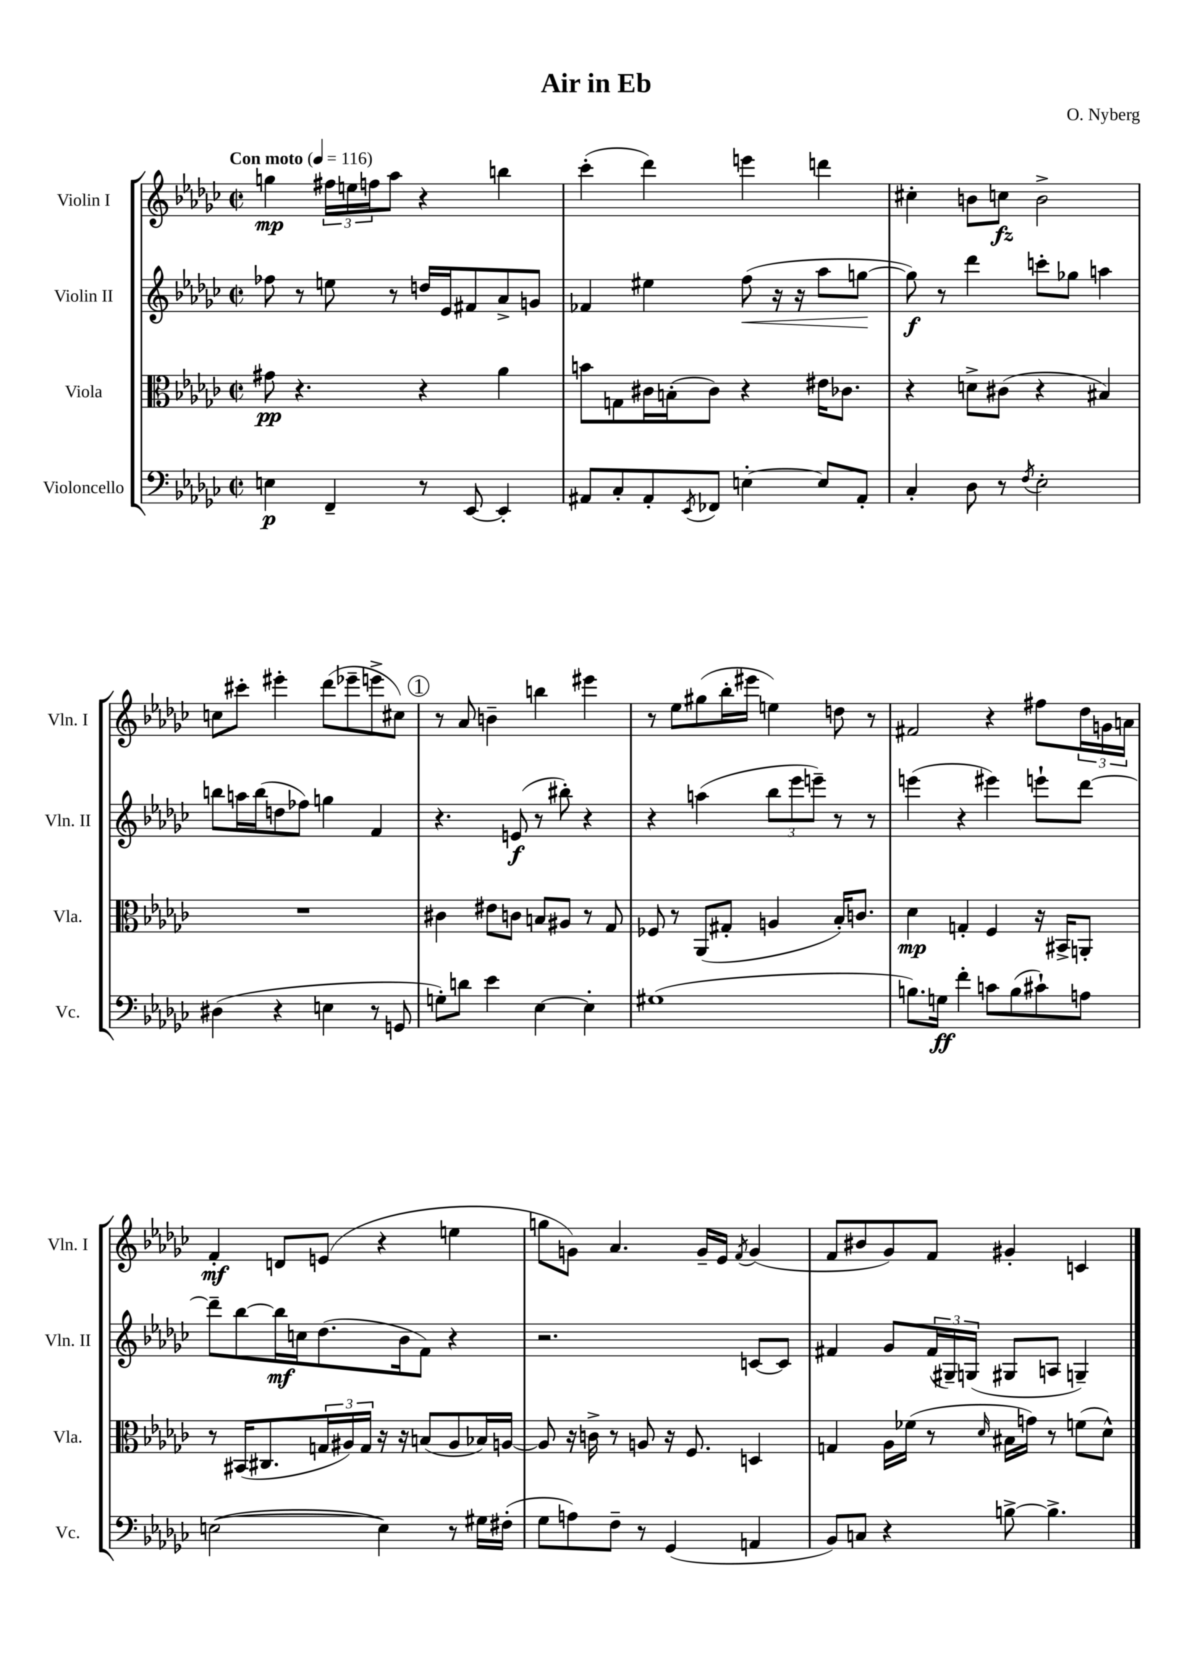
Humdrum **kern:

**kern	**kern	**kern	**kern
*staff4	*staff3	*staff2	*staff1
*clefF4	*clefC3	*clefG2	*clefG2
*k[b-e-a-d-g-c-]	*k[b-e-a-d-g-c-]	*k[b-e-a-d-g-c-]	*k[b-e-a-d-g-c-]
*M2/2	*M2/2	*M2/2	*M2/2
*met(c|)	*met(c|)	*met(c|)	*met(c|)
*MM116	*MM116	*MM116	*MM116
4E\	8g#\	8ff-\	4gg\
.	4.r	8r	.
4FF~/	.	8ee\	24ff#\LL
.	.	.	24ee\
.	.	.	24ff\J
.	.	8r	8aa-\J
8r	4r	16dd/LL	4r
.	.	16e-/J	.
[8EE-/	.	8f#/	.
4EE-'/]	4a-\	8a-^/	4bb\
.	.	8g/J	.
=	=	=	=
8AA#/L	8b\L	4f-/	(4ccc-'\
8C-'/	8G\	.	.
8AA#'/	16c#\L	4ee#\	4ddd-\)
.	(16B'\J	.	.
8qEE-/	.	.	.
8FF-/J	8c#\J)	.	.
[4E'\	4r	(8ff\	4eee\
.	.	16r	.
.	.	16r	.
8E/]L	16e#\LK	8aa-\L	4ddd\
.	8.c-\J	.	.
8AA#'/J	.	[8gg\J	.
=	=	=	=
4C-'/	4r	8gg\])	4cc#'\
.	.	8r	.
8D-\	8d^\L	4ddd-\	8b\L
8r	(8c#\J	.	8cc\J
8qF/	.	.	.
2E-'\	4r	8ccc'\L	2b^\
.	.	8gg-\J	.
.	4B#/)	4aa\	.
=	=	=	=
(4D#\	1r	8bb\L	8cc\L
.	.	16aa\L	8ccc#'\J
.	.	(16bb\J	.
4r	.	8dd\	4eee#'\
.	.	8ff-\J)	.
4E\	.	4gg\	(8ddd-\L
.	.	.	8eee-~\
8r	.	4f/	8eee^\
8GG/	.	.	8cc#\J)
=	=	=	=
8G'\L)	4c#\	4.r	8r
8d\J	.	.	8a-/
4e-\	8e#\L	.	4b~\
.	8c\J	(8e/	.
[4E-\	8B/L	8r	4bb\
.	8A#/J	8bb#'\)	.
4E-'\]	8r	4r	4eee#\
.	8G-/	.	.
=	=	=	=
(1G#	8F-/	4r	8r
.	8r	.	8ee-\L
.	(8AA-/L	(4aa\	(8gg#\
.	8G#'/J	.	16bb-'\L
.	.	.	16eee#\JJ
.	4A/	12bb-\L	4ee\)
.	.	12eee-\	.
.	.	12eee~\J)	.
.	16B-'/LK)	8r	8dd\
.	8.c/J	.	.
.	.	8r	8r
=	=	=	=
8.B\L)	4d-\	(4eee\	2f#/
16G\Jk	.	.	.
4f'\	4G'/	4r	.
8c\L	4F/	4eee#\)	4r
(8B\	.	.	.
8c#`\)	16r	8eee`\L	8ff#\L
.	16BB#^/LK	.	.
8A\J	8AA'/J	[8ddd-\J	24dd-\L
.	.	.	24g\
.	.	.	24a\JJ
=	=	=	=
([2E\	8r	8ddd-~\]L	4f'/
.	(16BB#/LK	[8bb-\	.
.	8.C#/	.	.
.	.	16bb-\]L	8d/L
.	.	16cc\J	.
.	24G/L	(8.dd-\	(8e/J
.	24A#/)	.	.
.	24G/JJ	.	.
4E\])	16r	.	4r
.	16r	16b-\k	.
.	(8B/L	8f\J)	.
8r	8A#/	4r	4ee\
16G#\LL	16B-/L)	.	.
(16F#'\JJ	[16A/JJ	.	.
=	=	=	=
8G-\L	8A/]	2.r	8gg\L
8A\)	16r	.	8g\J)
.	16c^\	.	.
8F~\J	8r	.	4.a-/
8r	8A/	.	.
(4GG-/	16r	.	.
.	8.F/	.	.
.	.	.	16g~/LL
.	.	.	16e-/JJ
.	.	.	8qf/
4AA/	4D/	[8c/L	(4g/
.	.	8c/]J	.
=	=	=	=
8BB-/L)	4G/	4f#/	8f/L
8C/J	.	.	8b#/
4r	16A-\LL	8g-/L	8g-/)
.	(16f-\JJ	.	.
.	8r	(24f#/L	8f/J
.	.	24G#~/)	.
.	.	(24G/JJ	.
.	16qqd-/	.	.
[8B^\	16B#\LL	8G#/L	4g#'/
.	16g\JJ)	.	.
4.B^\]	8r	8A/J	.
.	(8f\L	4G~/)	4c/
.	8d-^^\J)	.	.
==	==	==	==
*-	*-	*-	*-
